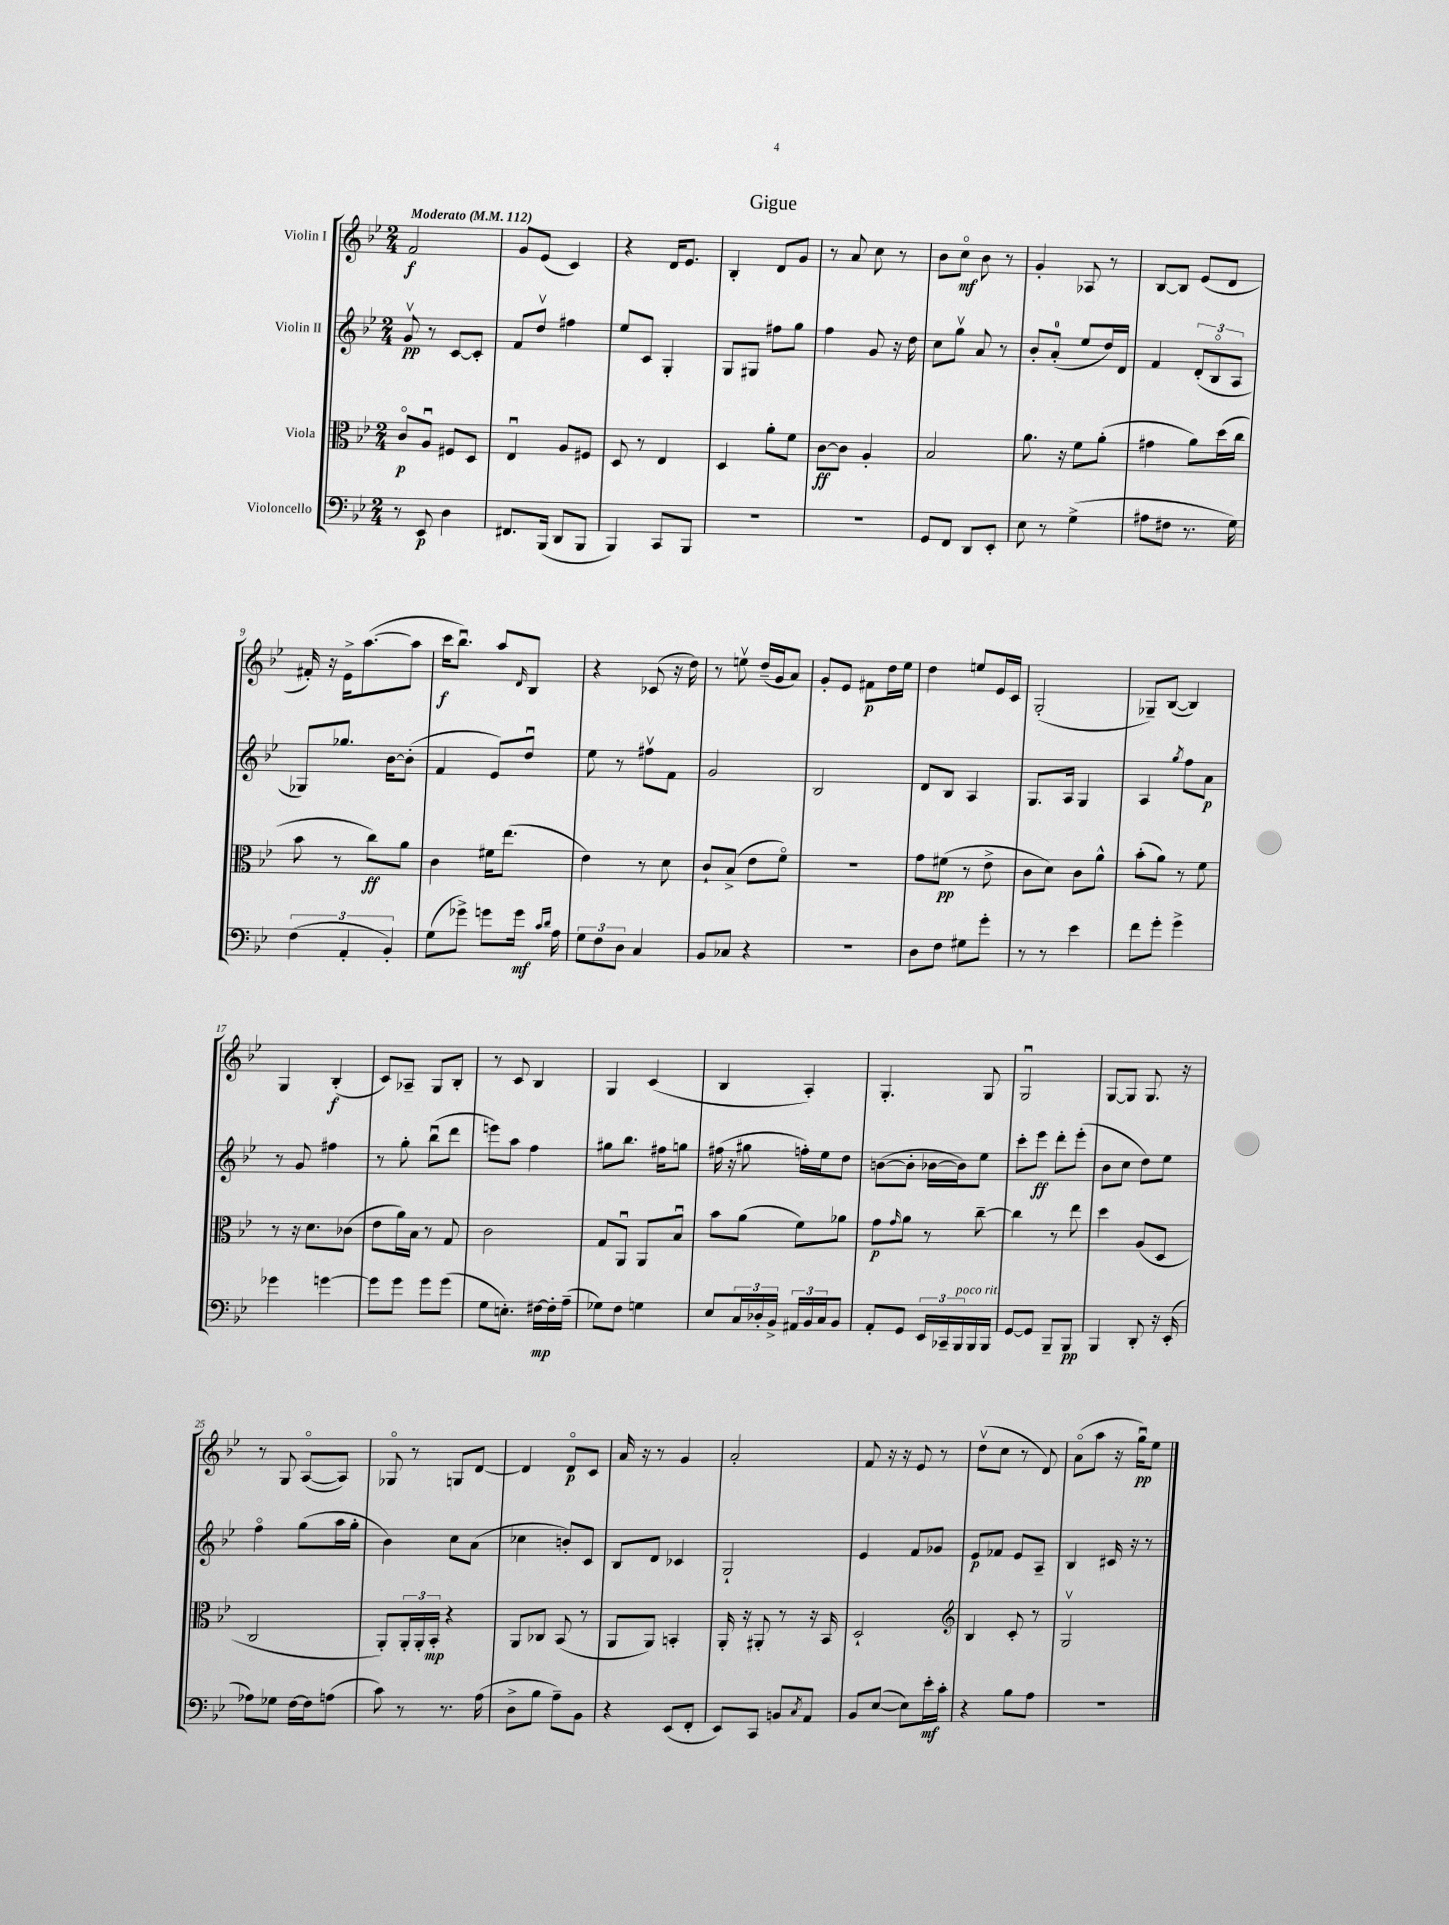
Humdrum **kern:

**kern	**kern	**kern	**kern
*staff4	*staff3	*staff2	*staff1
*clefF4	*clefC3	*clefG2	*clefG2
*k[b-e-]	*k[b-e-]	*k[b-e-]	*k[b-e-]
*M2/4	*M2/4	*M2/4	*M2/4
*MM112	*MM112	*MM112	*MM112
8r	8co	8gv	2f
8EE-	8Au	8r	.
4D	8F#	[8c	.
.	8D	8c']	.
=	=	=	=
8.FF#	4E-u	8f	8g
.	.	8ddv	(8e-
(16BBB-	.	.	.
8DD	8A	4ff#	4c)
8BBB-	8F#	.	.
=	=	=	=
4BBB-)	8D	8ee-	4r
.	8r	8c	.
8CC	4E-	4G'	16d
.	.	.	8.e-
8BBB-	.	.	.
=	=	=	=
2r	4D	8G	4B-'
.	.	8G#	.
.	8a'	8ff#	8d
.	8f	8gg	8g
=	=	=	=
2r	[8c	4ff	8r
.	8c]	.	8a
.	4A'	8g	8cc
.	.	16r	8r
.	.	16dd	.
=	=	=	=
8GG	2B-	8cc	8b-
8FF	.	8ggv	8cco
8DD	.	8a	8b-
8EE-'	.	8r	8r
=	=	=	=
8E-	8.a	8b-'	4g'
8r	.	(8a'	.
.	16r	.	.
(4G^	8f	8ee-	8A-
.	(8a'	16dd)	8r
.	.	16d	.
=	=	=	=
8A#	4g#	4f	[8B-
8F#	.	.	8B-]
8.r	8a)	(12d'	(8e-
.	.	12B-o	.
.	(16dd	.	8d
.	.	12A	.
16G)	16cc	.	.
=	=	=	=
(6F	8b-	8G-)	16f#')
.	.	.	16r
.	8r	8.gg-	16e-^
6AA'	.	.	.
.	.	.	([8.aa
.	8cc)	.	.
.	.	[16b-	.
6BB-')	.	.	.
.	8a	(8b-']	8aa]
=	=	=	=
(8G	4c	4f	16ccc
.	.	.	8.bb-u)
8g-^)	.	.	.
8g	16f#	8e-)	8aa
.	(8.ee-	.	.
.	.	.	16qqd
16g	.	8ddu	8B-
16qqc	.	.	.
16qqd	.	.	.
16A	.	.	.
=	=	=	=
12G	4e-)	8ee-	4r
12F	.	.	.
.	.	8r	.
12D	.	.	.
4C	8r	8ff#v	(8c-
.	8d	8f	16r
.	.	.	16dd)
=	=	=	=
8BB-	8c`	2g	8r
8C-	(8B-^	.	8eev
4r	8e-	.	(16dd~
.	.	.	16g
.	8fo)	.	8a)
=	=	=	=
2r	2r	2B-	8g'
.	.	.	8e-
.	.	.	8f#
.	.	.	16dd
.	.	.	16ee-
=	=	=	=
8D	8g	8d	4dd
8F	(8f#	8B-	.
8G#	8r	4A	8ee
8g'	8e-^	.	16e-
.	.	.	16c
=	=	=	=
8r	8c	8.G	(2G'
8r	8d)	.	.
.	.	16A	.
4e-	8c	4G	.
.	8a^^	.	.
=	=	=	=
8f	(8b-'	4A	8G-~)
8g'	8a)	.	([8B-
.	.	8qgg	.
4g^	8r	8ff	4B-])
.	8f	8a	.
=	=	=	=
4g-	8r	8r	4G
.	16r	8g	.
.	8.d	.	.
[4g	.	4ff#	(4B-'
.	(8c-	.	.
=	=	=	=
8g]	8e-	8r	8c)
8g	16a)	8gg'	8A-~
.	16B-	.	.
8g	8r	(8bb-u	8G
(8g	8G	8ddd	8B-'
=	=	=	=
8G	2c	8eee)	8r
8.E')	.	8aa	8c
.	.	4ff	4B-
[16F#	.	.	.
16F#']	.	.	.
(16A~	.	.	.
=	=	=	=
8G-)	8G	8gg#	4G
8F	8AAu	8.bb-	.
4G	8AA	.	(4c
.	.	16ff#	.
.	8B-u	8gg	.
=	=	=	=
8E-	8b-	(16ff#	4B-
.	.	16r	.
24C	(8a	8gg#	.
24D-'	.	.	.
24BB-^	.	.	.
24AA#	8f)	16ff')	4A')
24BB-	.	.	.
.	.	16ee-	.
24C	.	.	.
8BB-	8a-	8dd	.
=	=	=	=
8AA'	8g	([8b	4.G'
.	16qqg	.	.
8GG	8a	8b']	.
24EE-	8r	[16b-	.
24CC-~	.	.	.
.	.	16b-])	.
24BBB-	.	.	.
16BBB-	[8cc~	8ee-	8G
16BBB-	.	.	.
=	=	=	=
[8GG	4cc]	8ccc'	2Gu
8GG]	.	8eee-	.
8BBB-~	8r	8ddd'	.
8BBB-	8ee-	(8eee-'	.
=	=	=	=
4BBB-	4dd	8b-	[8G
.	.	8cc	8G]
8DD'	(8A	8dd)	8.G
16r	8D	8ee-	.
(16EE-'	.	.	16r
=	=	=	=
8A-)	2C	4ffo	8r
8G-	.	.	8G
[16F	.	(8gg	([8Ao
16F]	.	.	.
(8A	.	16aa	8A])
.	.	16gg'	.
=	=	=	=
8c)	8AA')	4b-)	8G-o
8r	24AA'	.	8r
.	24AA'	.	.
.	24BB-'	.	.
8.r	4r	8cc	8G
.	.	(8a	[8d
(16A	.	.	.
=	=	=	=
8D^	8AA	4cc-	4d]
8B-	8C-	.	.
8A~)	(8BB-	8b')	8do
8BB-	8r	8c	8c
=	=	=	=
4r	8AA	8B-	16a
.	.	.	16r
.	8AA)	8d	8r
(8EE-	4BB'	4c-	4g
8FF'	.	.	.
=	=	=	=
8EE-)	16AA'	2G`	2a'
.	16r	.	.
8CC	8AA#'	.	.
8BB	8r	.	.
8qC	.	.	.
8AA	16r	.	.
.	16BB-	.	.
=	=	=	=
8BB-	2D`	4e-	8f
([8E-	.	.	16r
.	.	.	16r
8E-])	.	8f	8e-
16e-'	.	8g-	8r
16c'	.	.	.
=	=	=	=
*	*clefG2	*	*
4r	4B-	8e-	(8ddv
.	.	8f-	8cc
8B-	8c'	8e-	8r
8A	8r	8A~	8d)
=	=	=	=
2r	2Gv	4B-	(8ao
.	.	.	8aa
.	.	16c#	16r
.	.	16r	16ggu)
.	.	8r	8ee-
==	==	==	==
*-	*-	*-	*-
